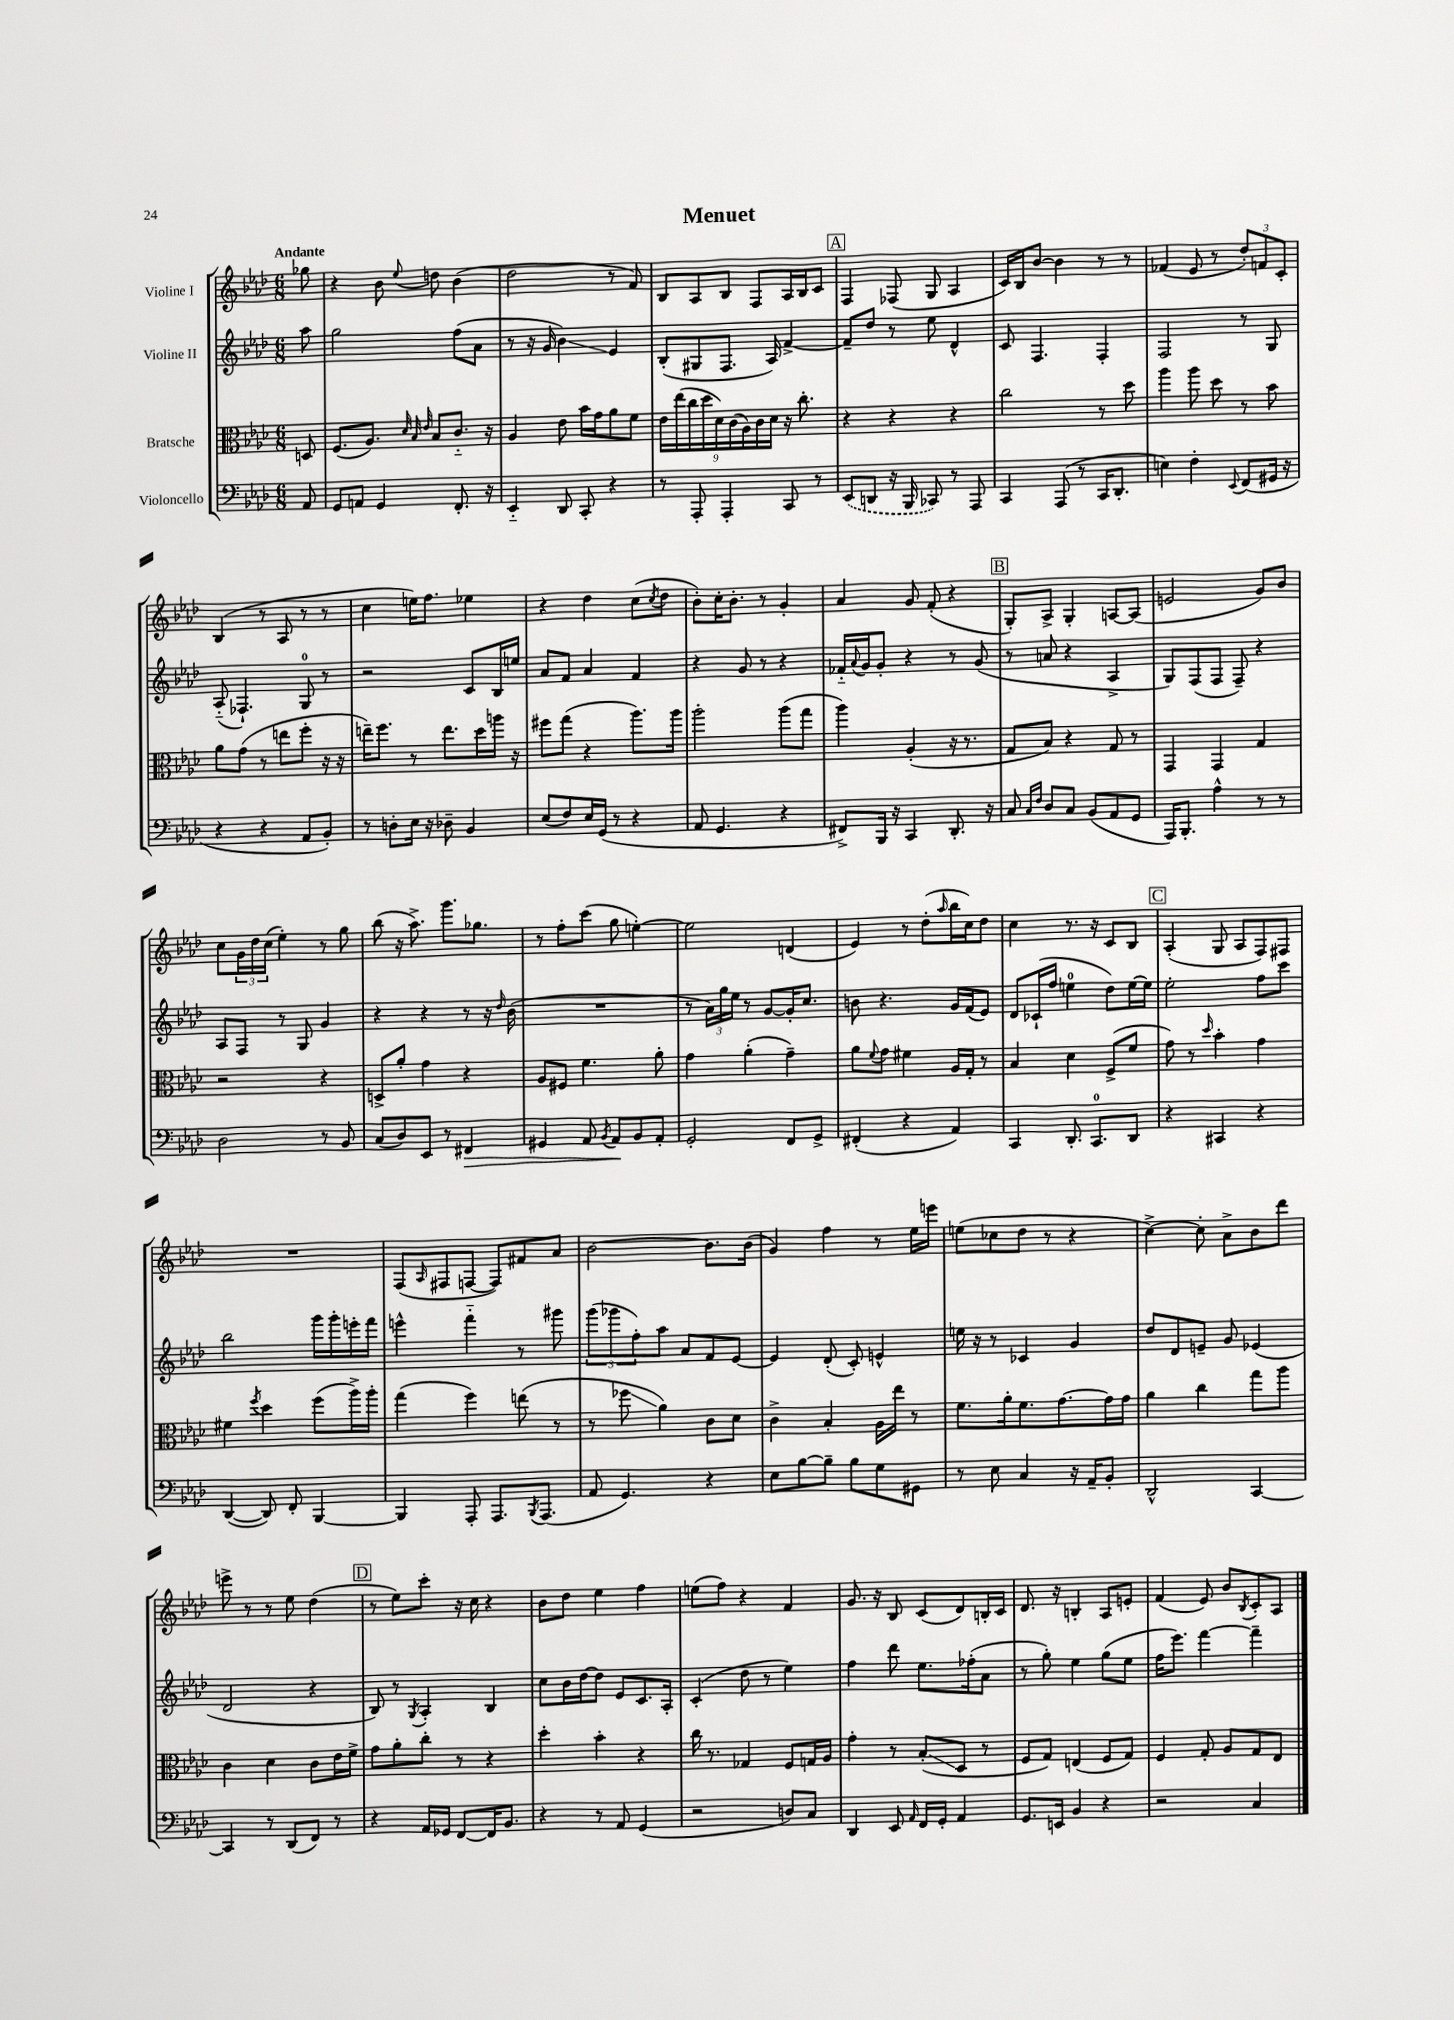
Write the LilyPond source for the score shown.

\header { title = "Menuet" }
<<
\new StaffGroup <<
\new Staff = "s0" \with { instrumentName = "Violine I" } {
    \clef treble \key aes \major \numericTimeSignature \time 6/8 \partial 8 \tempo "Andante"
    ges''8 |
    r4 bes'8 \appoggiatura { ees''8 } d''8 bes'4( |
    des''2 r8 f'8) |
    bes8 aes8 bes8 f8 aes16 bes16 c'8 |
    \mark \markup { \box "A" } f4 fes8( g8 aes4 |
    c'16) bes16 bes'8~ bes'4 r8 r8 |
    fes'4( ees'8 r8 \tuplet 3/2 { des''8-.) f'8 c'8-. } |
    bes4( r8 aes8 r8 r8 |
    c''4 e''16) f''8. ees''4 |
    r4 des''4 c''8( \acciaccatura { c''8 } des''8 |
    bes'8-.) c''16-. bes'8.-. r8 g'4-. |
    aes'4 g'8 f'8-.( r4 |
    \mark \markup { \box "B" } g8-.) aes8-> g4-. a8~ a8( |
    e'2 g'8) bes'8 |
    c''8 \tuplet 3/2 { g'16 des''16 c''16( } ees''4-.) r8 g''8 |
    bes''8( r16 aes''8.->) g'''8. ges''8. |
    r8 f''8-. c'''8( g''8 e''4~-.) |
    e''2 d'4( |
    ees'4) r8 des''8-.( \grace { aes''16 } bes''16 c''16) des''8 |
    c''4 r8. r16 c'8 bes8 |
    \mark \markup { \box "C" } aes4-.( g8 aes8 f8) fis8 |
    R2. |
    f8( \grace { aes16 } fis8 f8~ f8) fis'8 aes'8 |
    bes'2~ bes'8. bes'16( |
    g'4) f''4 r8 ees''16 e'''16 |
    e''8( ces''8 des''8 r8 r4 |
    c''4~->) c''8-. aes'8-> bes'8 des'''8 |
    e'''8-> r8 r8 ees''8 des''4( |
    \mark \markup { \box "D" } r8 ees''8) c'''8-. r16 c''16 r4 |
    bes'8 des''8 ees''4 f''4 |
    e''8( f''8) r4 f'4 |
    g'8. r16 bes8 c'8( des'8) b16-. c'16 |
    des'8. r16 b4-. aes8 e'8-. |
    f'4( ees'8) bes'8 \acciaccatura { bes8 } c'8-. aes8 \bar "|." |
}
\new Staff = "s1" \with { instrumentName = "Violine II" } {
    \clef treble \key aes \major \numericTimeSignature \time 6/8 \partial 8
    aes''8 |
    g''2 f''8( aes'8 |
    r8 r16 g'16 bes'4\glissando) ees'4 |
    bes8-.( gis8 f8. aes16) f'4~-> |
    \mark \markup { \box "A" } f'8-- des''8 r8 ees''8 des'4-^ |
    c'8 f4. f4-. |
    f2 r8 g8 |
    aes8-_( fes4.-!) g8-0 r8 |
    r2 c'8 bes16 e''16 |
    aes'8 f'8 aes'4 f'4 |
    r4 g'8 r8 r4 |
    fes'16-_ \appoggiatura { aes'8 } g'16 g'8-. r4 r8 g'8( |
    \mark \markup { \box "B" } r8 a'8 r4 aes4-> |
    g8) f8( f8 f8--) r4 |
    aes8 f8 r8 g8 g'4 |
    r4 r4 r8 r16 \grace { des''16 } bes'16( |
    R2. |
    r8 \tuplet 3/2 { aes'16) g''16 ees''16 } r8 g'8~ g'16-. c''8. |
    b'8 r4. g'16 f'16( ees'8) |
    des'8 ces'16-!( f''16 e''4-0 des''8) e''16~ e''16 |
    \mark \markup { \box "C" } ees''2-. f''8 c'''8 |
    bes''2 g'''16 g'''16-. e'''16-. f'''16 |
    e'''4-^ f'''4-_ r8 gis'''8 |
    \tuplet 3/2 { g'''8( ges'''8 f''8-.) } aes''8 aes'8 f'8 ees'8~ |
    ees'4 des'8-.( c'8-.) e'4-^ |
    e''16 r16 r8 ces'4 g'4 |
    des''8 des'8 e'8-- g'8 ees'4( |
    des'2 r4 |
    \mark \markup { \box "D" } bes8) r8 \acciaccatura { g8 } aes4-. bes4 |
    c''8 bes'16 des''16~ des''8 ees'8 c'8. aes16-. |
    c'4-.( des''8 r8 ees''4) |
    f''4 des'''8 ees''8. fes''16-.( aes'8 |
    r8 g''8-.) ees''4 g''8( ees''8 |
    f''16 ees'''8.) f'''4~ f'''4-- \bar "|." |
}
\new Staff = "s2" \with { instrumentName = "Bratsche" } {
    \clef alto \key aes \major \numericTimeSignature \time 6/8 \partial 8
    d8 |
    f8.( aes8.) \grace { des'32 bes32 ees'32 } bes8 c'8.-_ r16 |
    aes4 ees'8 bes'16 g'16 aes'8 f'8 |
    \tuplet 9/8 { ees'16 ees''16( c''16 des''16 des'16) c'16( aes16) c'16 des'16 } r16 c''8.-. |
    \mark \markup { \box "A" } r4 r4 r4 |
    c''2 r8 des''8 |
    aes''4 aes''8 des''8 r8 bes'8 |
    aes'8 g'8( r8 e''8 f''8-. r16 r16 |
    e''16--) f''8. r8 e''8. des''16 a''16 r16 |
    fis''8 g''8( r4 aes''8.) aes''16 |
    aes''2-. aes''8( g''8 |
    aes''4) aes4-.( r16 r8. |
    \mark \markup { \box "B" } g8 bes8) r4 g8 r8 |
    g,4 g,4 g4 |
    r2 r4 |
    d8-> aes'8-. g'4 r4 |
    aes8 fis8 f'4. aes'8-. |
    g'4 aes'4-.( g'4--) |
    aes'8 \appoggiatura { f'8 } g'8 fis'4 aes16 g16-. r8 |
    bes4 des'4 f8->( f'8 |
    \mark \markup { \box "C" } g'8) r8 \grace { des''16 } bes'4-. g'4 |
    fis'4 \acciaccatura { f''8 } des''4 f''8( aes''16->) aes''16-. |
    g''4( f''4) e''8( r8 |
    r8 fes''8\glissando aes'4) c'8 des'8 |
    c'4-> bes4-. aes16 ees''16 r8 |
    f'8. aes'16-. f'8. g'8.~ g'16 g'16 |
    aes'4 c''4 g''8 aes''8 |
    c'4 des'4 c'8 ees'16 f'16-> |
    \mark \markup { \box "D" } g'8 aes'8-. c''8-. r8 r4 |
    des''4-. bes'4-. r4 |
    c''16 r8. ges4 f8 g16 aes16 |
    g'4-. r8 bes8-.\glissando( des8 r8 |
    f8 g8) e4( f8 g8) |
    f4 g8-. aes8 g8 ees8 \bar "|." |
}
\new Staff = "s3" \with { instrumentName = "Violoncello" } {
    \clef bass \key aes \major \numericTimeSignature \time 6/8 \partial 8
    aes,8 |
    g,8 a,8 g,4 f,8.-. r16 |
    ees,4-_ des,8 c,8-. r4 |
    r8 aes,,8-. aes,,4-. c,8 r8 |
    \mark \markup { \box "A" } \once \slurDashed ees,8( d,8 r16 bes,,16 ces,8) r8 aes,,8 |
    c,4 aes,,8( r8 c,16 des,8.-. |
    e4) f4-. \appoggiatura { ees,8 } f,8( gis,16 r16 |
    r4 r4 aes,8 bes,8-.) |
    r8 d8-. ees16 r16 des8-- bes,4 |
    ees8( f8) ees16 g,16( r8 r4 |
    aes,8 g,4. r4 |
    fis,8->) bes,,16 r16 c,4 des,8.-. r16 |
    \mark \markup { \box "B" } c8 \grace { c16 f16 } des8 c8 bes,8( aes,8 g,8 |
    aes,,16) bes,,8.-. aes4-^ r8 r8 |
    des2 r8 bes,8 |
    c8( des8) ees,8 r8 fis,4\> |
    gis,4 aes,8 \acciaccatura { bes,8 } aes,8\! bes,8 aes,8-. |
    g,2-. f,8 g,8-> |
    fis,4-.( r4 aes,4) |
    c,4 des,8.-. c,8.-0 des,8 |
    \mark \markup { \box "C" } r4 cis,4 r4 |
    des,4~( des,8) f,8-. bes,,4~ |
    bes,,4 aes,,8-. aes,,8. \acciaccatura { bes,,8 } aes,,8.( |
    aes,8 g,4.) r4 |
    ees8 bes8~ bes8-- bes8 g8 gis,8 |
    r8 ees8 c4 r16 aes,16-- bes,8-. |
    des,2-^ c,4~ |
    c,4 r8 des,8( f,8) r8 |
    \mark \markup { \box "D" } r4 aes,16 ges,16 f,8~ f,16 bes,8. |
    r4 r8 aes,8 g,4( |
    r2 d8) c8 |
    des,4 ees,8 \grace { aes,16 } f,16 g,16-. aes,4 |
    g,8. e,16 bes,4 r4 |
    r2 c4 \bar "|." |
}
>>
>>
\layout { \context { \Score \remove "Bar_number_engraver" } }
